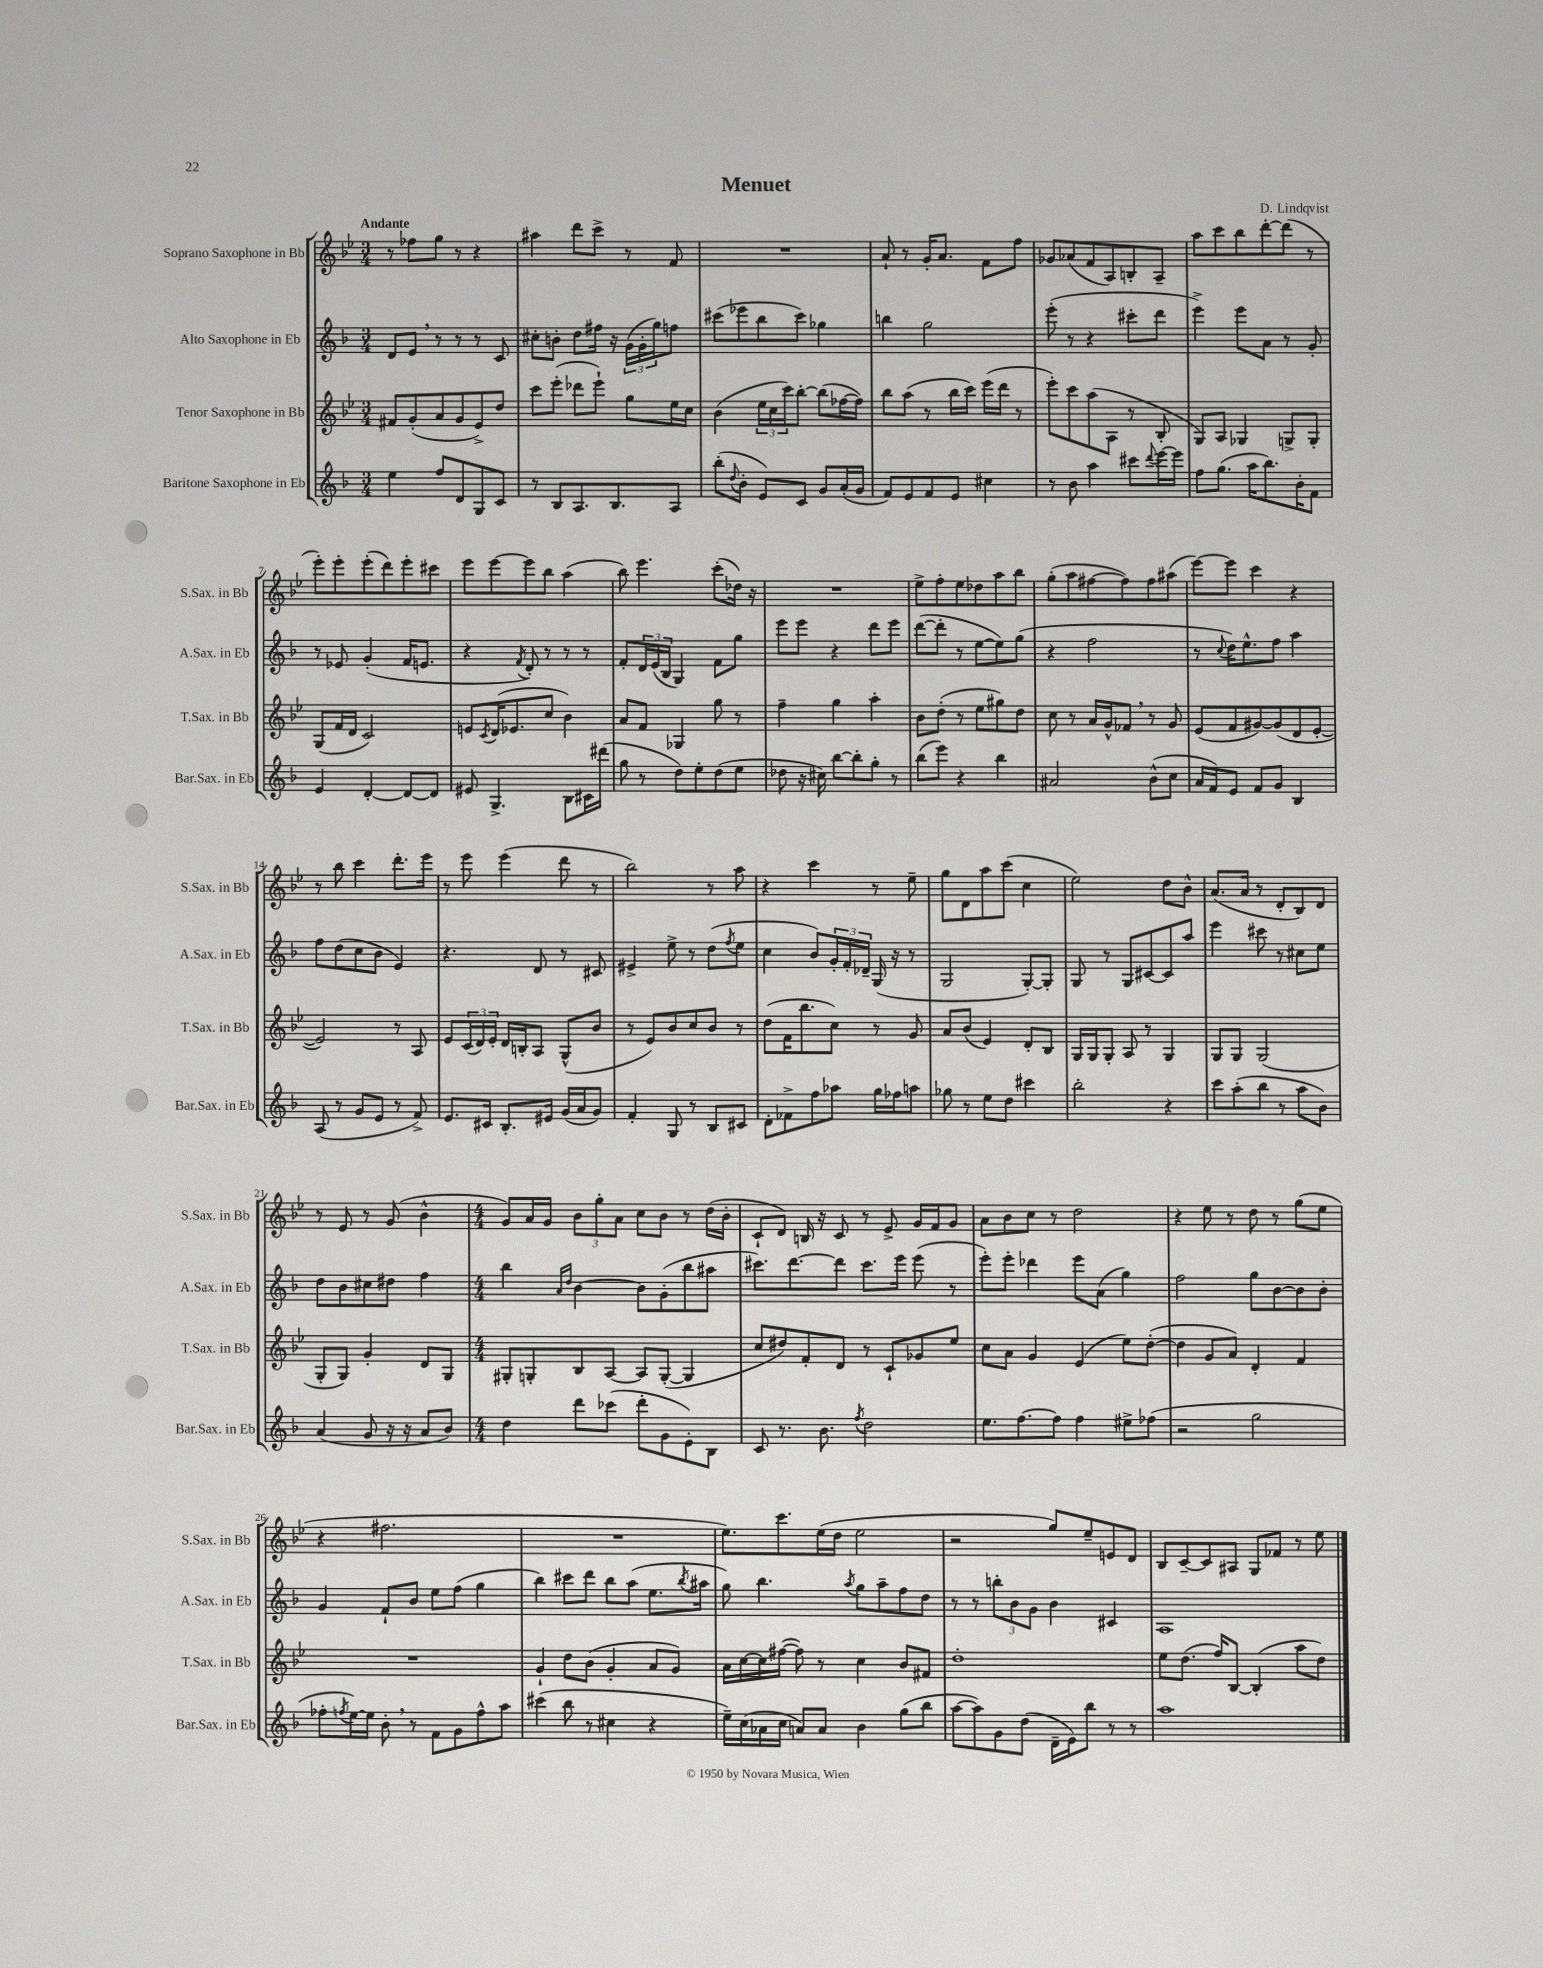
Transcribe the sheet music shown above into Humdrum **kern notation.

**kern	**kern	**kern	**kern
*part4	*part3	*part2	*part1
*staff4	*staff3	*staff2	*staff1
*I"Baritone Saxophone in Eb	*I"Tenor Saxophone in Bb	*I"Alto Saxophone in Eb	*I"Soprano Saxophone in Bb
*I'Bar.Sax. in Eb	*I'T.Sax. in Bb	*I'A.Sax. in Eb	*I'S.Sax. in Bb
*clefG2	*clefG2	*clefG2	*clefG2
*k[b-]	*k[b-e-]	*k[b-]	*k[b-e-]
*M3/4	*M3/4	*M3/4	*M3/4
=1	=1	=1	=1
!	!	!	!LO:TX:a:B:t=Andante
4ee\	8f#X/L	8d/L	8r
.	(8g'/	8e,/J	8ff-X\L
8ff/L	8a/	8r	8gg\J
8d/	8g/	8r	8r
8G/	8e-^/)	8r	4r
8c/J	8dd/J	8c/	.
=2	=2	=2	=2
8r	8ccc\L	8cc#X'\L	4aa#X\
8B-/L	(8eee-'\J	8bn'\J	.
8.A/	8ddd-X\L	8dd\L	8ddd\L
.	8eee-`\J)	16ff#X\Jk	8ccc^\J
8.B-/	.	16r	.
.	8gg\L	(24g\LL	8r
.	.	24g'\	.
.	.	24gg\J)	.
8A/J	16ee-\L	8ffn\J	8f/
.	16cc\JJ	.	.
=3	=3	=3	=3
(8bb-'\L	(4b-\	(8ccc#X\L	2.r
8qqdd/	.	.	.
8b-'\J	.	8eee-X\	.
8e/L)	24ee-\LL	8bb-\	.
.	24cc\	.	.
.	24ccc\J)	.	.
8c/J	[8bb-'\J	8ccc#\J)	.
8g/L	(8bb-\L]	4gg-X\	.
(16a'/L	[16ff-X\L	.	.
16g/JJ	16ff-\JJ])	.	.
=4	=4	=4	=4
8f/L)	8bb-\L	4bbn\	8a`/
8e/	(8aa\J	.	8r
8f/	8r	2gg\	16g'/KL
.	.	.	8.a/J
8e/J	16bb-\LL	.	.
.	16ccc\JJ)	.	.
4cc#X\	(16eee-\LL	.	8f\L
.	16ddd\JJ	.	.
.	8r	.	8ff\J
=5	=5	=5	=5
8r	8eee-'\L)	(8eee'\	8g-X/L
8b-\	8ccc\	8r	(8a-X/
4aa\	(8aa\	4r	8f/
.	8A\J	.	8A/)
8ccc#X\L	8r	8ccc#X'\L	8Bn'/
8qqddd/	.	.	.
[16eee\L	8B-'/	8ddd\J	8A~/J
16eee\JJ]	.	.	.
=6	=6	=6	=6
8ff\L	8G/L)	4eee^\)	8aa\L
(8.gg\J	8A/J	.	8ccc\
.	4G-X/	8eee\L	8bb-\
16aa\KL	.	.	.
8.bb-\)	.	8a\J	[8ddd'\
.	8Gn^/L	8r	(8ddd\J]
16b-'\K	.	.	.
8f\J	8G'/J	8g'/	8r
!!LO:LB:g=z
=7	=7	=7	=7
4e/	(8G/L	8r	8eee-'\L)
.	16f/L	8e-X/	8eee-'\
.	16d/JJ	.	.
[4d'/	2c/)	(4g'/	(8eee-'\
.	.	.	8ddd\)
8d/L_	.	16f/KL	8eee-'\
.	.	8.en/J	.
8d/J]	.	.	8ccc#X\J
=8	=8	=8	=8
8e#X/	8en/L	4r	8eee-\L
.	8qc/	.	.
4.G^/	(16d/K	.	[8eee-\
.	8.e-X/	.	.
.	.	8qf/	.
.	.	8d'/)	8eee-\]
.	8cc/J	8r	8bb-\J
8B-\L	4b-\)	8r	(4aa\
16c#X\L	.	8r	.
(16ddd#X\JJ	.	.	.
=9	=9	=9	=9
8gg\	8a/L	8f'/L	8bb-\)
8r	8f/J	24d/L	4.eee-\
.	.	(24e/	.
.	.	24B-/JJ	.
8dd\L)	4G-X/	4G/)	.
8ee'\	.	.	.
(8dd\	8gg\	8f\L	(8ccc'\L
8ee\J	8r	8gg\J	16dd-X\Jk)
.	.	.	16r
=10	=10	=10	=10
8dd-X\	4ff~\	8eee\L	2.r
16r	.	8eee\J	.
16cc#X\)	.	.	.
[8bb-\L	4gg\	4r	.
8bb-'\]	.	.	.
8gg'\J	4aa'\	8ddd\L	.
8r	.	8eee\J	.
=11	=11	=11	=11
(8bb-\L	8b-\L	([8ddd\L	8ee-^\L
8eee\J)	(8dd'\J	8ddd'\J]	8ff'\
4r	8r	8r	8ee-\
.	8ee-\L	[8ee\L	8dd-X\
4bb-\	8gg#X\)	8ee\])	8aa\
.	8dd\J	(8gg\J	8bb-\J
=12	=12	=12	=12
2a#X/	8cc\	4r	(8gg'\L
.	8r	.	8aa\
.	16a/LL	2ff\	[8ff#X\
.	16g^^/J	.	.
.	8f-X,/J	.	8ff#\])
(8b-^^\L	8r	.	8ff#\
8cc\J	8g/	.	(8aa#X\J
=13	=13	=13	=13
16a/LL	(8e-/L	8r	[8eee-\L)
16f/J)	.	.	.
.	.	8qqcc/	.
8e/J	8f/	16dd\KL)	8eee-\J]
.	.	8.ee^^\	.
8f/L	[8g#X/)	.	4ccc\
8g/J	(8g#/]	8ff\J	.
4B-/	8d/	4aa\	4r
.	[8e-'/J	.	.
!!LO:LB:g=z
=14	=14	=14	=14
(8A/	2e-/])	8ff\L	8r
8r	.	(8dd\	8bb-\
8g/L	.	8cc\	4ccc\
8e/J	.	8b-\J	.
8r	8r	4e/)	8.ddd'\L
8f^/)	8A/	.	.
.	.	.	16eee-\Jk
=15	=15	=15	=15
8.e/L	8e-/L	4.r	8r
.	(24c/L	.	8eee-\
.	24d/)	.	.
16c#X/Jk	.	.	.
.	24e-'/JJ	.	.
8.B-'/L	16d/LL	.	(4eee-\
.	16Bn'/J	.	.
.	8A/J	8d/	.
16e#X/Jk	.	.	.
(16g/LL	(8G^^/L	8r	8ddd\
16a/J	.	.	.
8g/J)	8b-/J	8c#X/	8r
=16	=16	=16	=16
4f'/	8r	4e#X^/	2bb-\)
.	8e-/L)	.	.
8G/	8b-/	8ee^\	.
8r	8cc/	8r	.
8B-/L	8b-/J	(8dd\L	8r
.	.	8qff/	.
8c#X/J	8r	8ee\J	8aa\
=17	=17	=17	=17
8d'\L	(8dd\L	4cc\	4r
8f-X^\	16f\K	.	.
.	8.bb-\	.	.
8ff\	.	8b-/L)	4ccc\
8aa-X\J	8cc\J)	24g'/L	.
.	.	24f'/	.
.	.	24d-X~/JJ	.
16gg\LL	8r	(16G/	8r
16ff-X\J	.	16r	.
8aan\J	8g/	8r	8ee-~\
=18	=18	=18	=18
8gg-X\	8a/L	2G/	8gg\L
8r	(8b-/J	.	8d\
8ee\L	4e-/)	.	8aa\
8dd\J	.	.	(8ccc\J
4ccc#X\	8d'/L	[8G'/L)	4cc\
.	8B-/J	8G'/J]	.
=19	=19	=19	=19
2bb-'\	16G/LL	8G/	2ee-\)
.	16G/J	.	.
.	8G'/J	8r	.
.	8A/	8G/L	.
.	8r	[8c#X/	.
4r	4G/	8c#/]	8dd\L
.	.	8aa/J	8b-^^\J
=20	=20	=20	=20
8ccc\L	8G/L	4eee\	(8.a/L
(8aa'\	8G/J	.	.
.	.	.	16a/Jk
8bb-\J	(2G/	8ccc#X\	8r
8r	.	8r	8d'/L
8aa\L	.	8cc#X\L	8B-/)
8b-\J)	.	8ee\J	8d/J
!!LO:LB:g=z
=21	=21	=21	=21
(4a/	8G'/L	8dd\L	8r
.	8G/J)	8b-\	8e-/
8g/	4g'/	8cc#X\	8r
16r	.	8dd#X\J	(8g/
16r	.	.	.
8a/L	8d/L	4ff\	4b-^^\
8b-/J)	8G/J	.	.
=22	=22	=22	=22
*M4/4	*M4/4	*M4/4	*M4/4
4dd\	8G#X'/L	4bb-\	8g/L)
.	8Gn'/	.	16a/L
.	.	.	16g/JJ
.	.	16qqa/LL	.
.	.	16qqdd/JJ	.
8ddd\L	8B-/	[4b-\	12b-\L
.	.	.	12gg'\
(8ccc-X\J	[8A/J	.	.
.	.	.	12a\J
8ddd'\L	8A/L]	8b-\L]	8cc\L
8g\	([8G'/J	(8g'\	8b-\J
8e'\)	4G/]	8bb-\	8r
8B-\J	.	8aa#X\J	(16dd\LL
.	.	.	16b-'\JJ
=23	=23	=23	=23
8c/	8cc/L	8.ccc#X\L)	8c`/L
8.r	8dd#X/)	.	8d/J)
.	.	[8.ddd\	.
.	8f'/	.	16Bn/
8.b-\	.	.	16r
.	8d/J	8ddd\J]	8c/
8qff/	.	.	.
2dd\	8r	8.ccc#\L	8r
.	8c`/L	.	8e-^/
.	.	16eee\Jk	.
.	8g-X/	(8eee\	16g/LL
.	.	.	16f/J
.	8ee-/J	8r	8g/J
=24	=24	=24	=24
8.ee\L	8cc\L	8eee'\L)	8a\L
.	8a\J	8eee'\J	8b-\
[8.ff\	.	.	.
.	4g/	4ddd-X\	8cc\J
8ff\J]	.	.	8r
4ff\	(4e-/	8eee\L	2dd\
.	.	(8a\J	.
8ee#X^\L	8ee-\L)	4gg\)	.
(8ff-X\J	([8dd'\J	.	.
=25	=25	=25	=25
2r	4dd\]	2ff\	4r
.	8g/L	.	8ee-\
.	8a/J)	.	8r
2gg\	4d'/	8gg\L	8dd\
.	.	[8b-\	8r
.	4f/	8b-\]	(8gg\L
.	.	8b-'\J	8ee-\J
!!LO:LB:g=z
=26	=26	=26	=26
8ff-X'\L	1r	4g/	4r
8qffn/	.	.	.
[16ee\L)	.	.	.
16ee\JJ]	.	.	.
8b-',\	.	8f`/L	2.ff#X\
8r	.	8b-/J	.
8f\L	.	8ee\L	.
8g\	.	(8ff\J	.
8ff^^\	.	4gg\	.
8aa\J	.	.	.
=27	=27	=27	=27
(4ccc#X\	4g`/	4bb-\)	1r
8bb-\	8dd\L	8ccc#X\L	.
8r	(8b-\J	8ddd\J	.
4cc#X\	4g'/	8bb-\L	.
.	.	(8aa\J	.
4r	8a/L	8.ee\L	.
.	8g/J)	.	.
.	.	8qbb-/	.
.	.	16aa#X\Jk	.
=28	=28	=28	=28
16ee~\LL)	16a\LL	8gg\)	8.ee-\L)
(16cc\	[16cc\	.	.
16a-X\	16cc\]	4.bb-\	.
16cc\JJ	([16ff#X\JJ	.	8.ccc\
8an/L)	8ff#\])	.	.
8a/J	8r	.	(16ee-\L
.	.	.	16dd\JJ
.	.	8qaa/	.
4b-\	4cc\	8gg\L	2ee-\
.	.	8aa~\	.
(8gg\L	8b-/L	8ff\	.
8bb-\J	8f#X/J	8dd\J	.
=29	=29	=29	=29
[8aa\L	1dd'	8r	2r
8aa\])	.	8r	.
8g\	.	12bbn'\L	.
.	.	12b-\	.
(8dd\J	.	.	.
.	.	12g\J	.
16d~\LL	.	4b-\	8gg/L)
16e\J)	.	.	.
8bb-\J	.	.	8ee-~/
8r	.	4c#X/	8en/
8r	.	.	8d/J
=30	=30	=30	=30
1aa	8ee-\L	1A	8B-/L
.	(8.dd\J	.	[8c~/
.	.	.	8c/]
.	16ff/KL)	.	.
.	[8B-/J	.	8A#X/J
.	(4B-'/]	.	8G/L
.	.	.	8f-X/J
.	8aa\L	.	8r
.	8dd\J)	.	8ee-\
==	==	==	==
*-	*-	*-	*-
